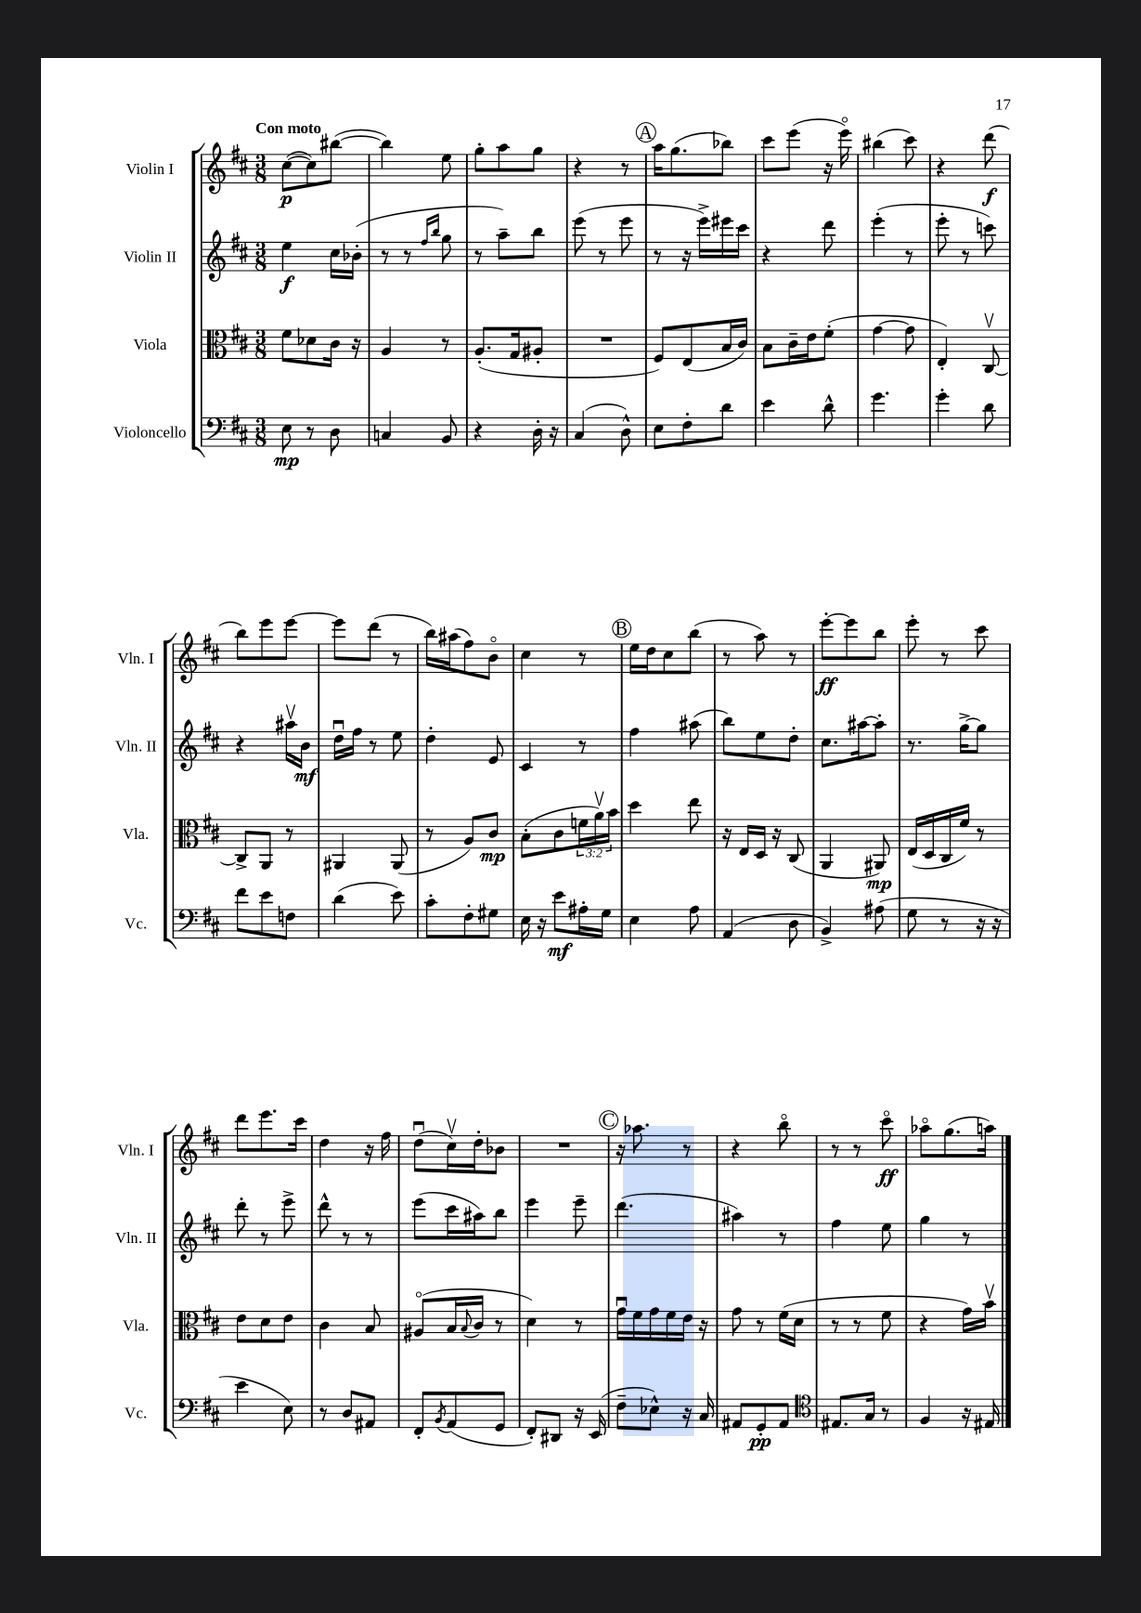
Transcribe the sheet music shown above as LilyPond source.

<<
\new StaffGroup <<
\new Staff = "s0" \with { instrumentName = "Violin I" shortInstrumentName = "Vln. I" } {
    \clef treble \key d \major \numericTimeSignature \time 3/8 \tempo "Con moto"
    cis''8~\p( cis''8) bis''8~( |
    bis''4) e''8 |
    g''8-. a''8 g''8 |
    r4 r8 |
    \mark \markup { \circle "A" } a''16 g''8.( bes''8) |
    cis'''8 e'''8( r16 e'''16\flageolet) |
    bis''4( cis'''8) |
    r4 d'''8\f( |
    b''8) e'''8 e'''8~ |
    e'''8 d'''8( r8 |
    b''16) ais''16( fis''8) b'8\flageolet |
    cis''4 r8 |
    \mark \markup { \circle "B" } e''16 d''16 cis''8 b''8( |
    r8 a''8) r8 |
    e'''8~-.\ff e'''8 b''8 |
    e'''8-. r8 cis'''8 |
    d'''8 e'''8. cis'''16 |
    d''4 r16 fis''16 |
    d''8\downbow( cis''16\upbow) d''16-. bes'8 |
    R4. |
    \mark \markup { \circle "C" } r16 aes''8. r8 |
    r4 b''8\flageolet |
    r8 r8 cis'''8\flageolet\ff |
    aes''8\flageolet g''8.( a''16) \bar "|." |
}
\new Staff = "s1" \with { instrumentName = "Violin II" shortInstrumentName = "Vln. II" } {
    \clef treble \key d \major \numericTimeSignature \time 3/8
    e''4\f cis''16 bes'16-.( |
    r8 r8 \grace { fis''16 b''16 } g''8 |
    r8 a''8--) b''8 |
    e'''8( r8 e'''8 |
    \mark \markup { \circle "A" } r8 r16 e'''16->) eis'''16 cis'''16 |
    r4 d'''8 |
    e'''4-.( r8 |
    e'''8-. r8 c'''8) |
    r4 ais''16\upbow b'16\mf |
    d''16\downbow fis''16 r8 e''8 |
    d''4-. e'8 |
    cis'4 r8 |
    \mark \markup { \circle "B" } fis''4 ais''8( |
    b''8) e''8 d''8-. |
    cis''8. ais''16~ ais''8-. |
    r8. g''16~-> g''8 |
    d'''8-. r8 e'''8-> |
    d'''8-^ r8 r8 |
    e'''8( cis'''16 ais''16) b''8 |
    e'''4 e'''8-- |
    \mark \markup { \circle "C" } d'''4.( |
    ais''4) r8 |
    fis''4 e''8 |
    g''4 r8 \bar "|." |
}
\new Staff = "s2" \with { instrumentName = "Viola" shortInstrumentName = "Vla." } {
    \clef alto \key d \major \numericTimeSignature \time 3/8 \override Staff.TupletNumber.text = #tuplet-number::calc-fraction-text
    fis'8 des'8 cis'16 r16 |
    a4 r8 |
    a8.-.( g16 ais8-. |
    R4. |
    \mark \markup { \circle "A" } fis8) e8( b16 cis'16) |
    b8 cis'16-- e'16 fis'8-.( |
    g'4~ g'8 |
    e4-.) cis8~\upbow |
    cis8-> a,8 r8 |
    ais,4 ais,8( |
    r8 a8) cis'8\mp |
    b8-.( cis'8 \tuplet 3/2 { f'16 a'16\upbow) b'16 } |
    \mark \markup { \circle "B" } d''4 e''8 |
    r16 e16 d16 r16 cis8( |
    a,4 ais,8\mp) |
    e16( d16 cis16 fis'16) r8 |
    e'8 d'8 e'8 |
    cis'4 b8 |
    ais8\flageolet( b16 \appoggiatura { b8 } cis'16 r8 |
    d'4) r8 |
    \mark \markup { \circle "C" } g'16\downbow fis'16 g'16 fis'16 e'16 r16 |
    g'8 r8 fis'16( d'16 |
    r8 r8 fis'8 |
    r4 g'16) b'16\upbow \bar "|." |
}
\new Staff = "s3" \with { instrumentName = "Violoncello" shortInstrumentName = "Vc." } {
    \clef bass \key d \major \numericTimeSignature \time 3/8
    e8\mp r8 d8 |
    c4 b,8 |
    r4 d16-. r16 |
    cis4( d8-^) |
    \mark \markup { \circle "A" } e8 fis8-. d'8 |
    e'4 d'8-^ |
    g'4. |
    g'4-. d'8 |
    fis'8 e'8 f8 |
    d'4( e'8) |
    cis'8-. fis8-. gis8 |
    e16 r16 e'8\mf ais16-. g16 |
    \mark \markup { \circle "B" } e4 a8 |
    a,4( d8 |
    b,4->) ais8( |
    g8 r8 r16 r16 |
    e'4 e8) |
    r8 d8 ais,8 |
    fis,8-. \acciaccatura { b,8 } a,8( g,8 |
    fis,8-.) dis,8 r16 e,16( |
    \mark \markup { \circle "C" } fis8-- ees8-^) r16 cis16 |
    ais,8 g,8-.\pp ais,8 |
    \clef tenor eis8. g16 r8 |
    fis4 r16 eis16 \bar "|." |
}
>>
>>
\layout { \context { \Score \remove "Bar_number_engraver" } }
